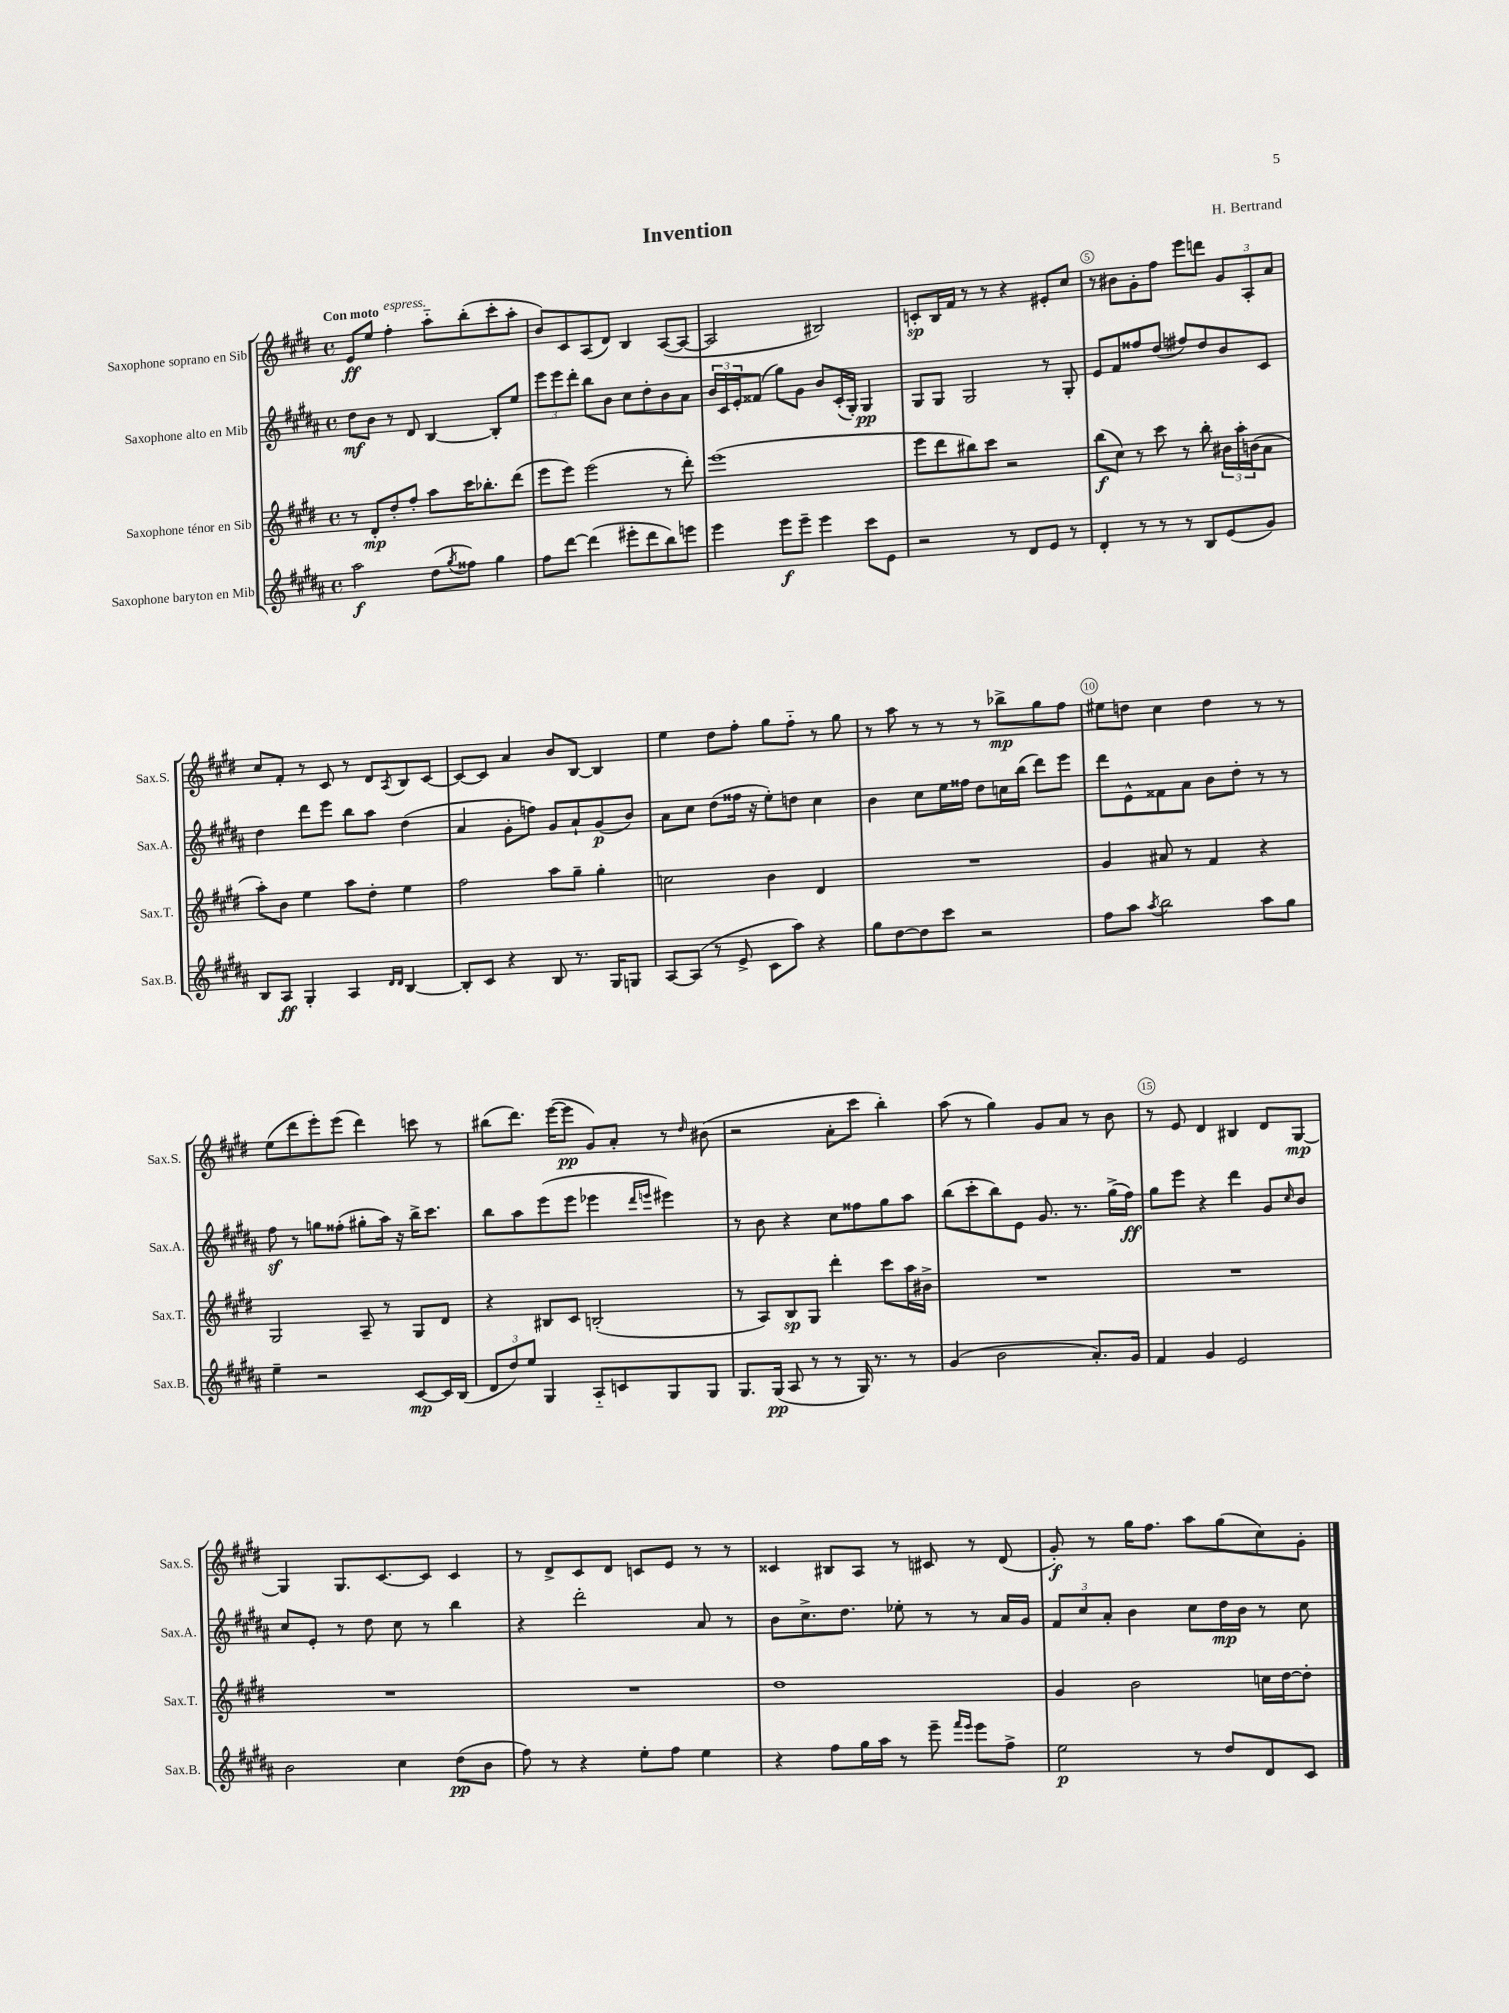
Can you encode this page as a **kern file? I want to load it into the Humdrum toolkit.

**kern	**kern	**kern	**kern
*staff4	*staff3	*staff2	*staff1
*clefG2	*clefG2	*clefG2	*clefG2
*k[f#c#g#d#a#]	*k[f#c#g#d#]	*k[f#c#g#d#a#]	*k[f#c#g#d#]
*M4/4	*M4/4	*M4/4	*M4/4
*met(c)	*met(c)	*met(c)	*met(c)
2aa#	8r	8dd#	8e
.	8d#'	8b	8ee
.	8dd#'	8r	4ff#'
.	8ff#'	8d#	.
(8dd#	8aa	[4B	8aa'~
8qgg#	.	.	.
8ff##)	16ccc#	.	(8bb'
.	8.bb-'	.	.
4gg#	.	8B']	8ccc#'
.	(8ddd#	8ee	8aa'
=	=	=	=
8ff#	8eee	12eee	8b)
.	.	12eee	.
[8ddd#	8eee)	.	8c#
.	.	12ddd#'	.
(4ddd#]	(2eee	8bb	(8A
.	.	8b	8d#)
8eee#'	.	8cc#	4B
8ddd#	.	8dd#'	.
8bb)	8r	8b	([8A
8eee	8ddd#')	8a#	8A_
=	=	=	=
4eee	(1eee	24b	2A]
.	.	24c#	.
.	.	24e'	.
.	.	(8f##	.
8eee	.	8gg#)	.
8eee~	.	8g#	.
4eee	.	8b	2B#)
.	.	(16c#'	.
.	.	16G#')	.
8ccc#	.	4G#	.
8e	.	.	.
=	=	=	=
2r	8eee	8G#	8c'
.	8ddd#	8G#	16B
.	.	.	16f#
.	8bb#)	2G#	8r
.	8ccc#	.	8r
8r	2r	.	4r
8d#	.	.	.
8e	.	8r	8e#'
8r	.	8G#'	8cc#
=	=	=	=
4d#'	(8bb	8e	8r
.	8cc#)	8f#	8b#
8r	8r	8ff##	8g#'
8r	8ccc#	(8dd#	8ff#
8r	8r	8ff#)	8eee
8B	8bb'	8dd#	8ddd
(8e	24b#	8b	12g#
.	24aa'	.	.
.	(24b	.	12A'
8g#)	8a	8c#	.
.	.	.	12a
=	=	=	=
8B	8aa')	4dd#	8cc#
8A#	8b	.	8f#'
4G#'	4ee	8ddd#	8r
.	.	8eee	8c#
4A#	8aa	8bb	8r
.	8dd#'	8aa#	8d#
16qqd#	.	.	.
16qqd#	.	.	8qA
[4B	4ee	(4dd#	8B
.	.	.	[8c#
=	=	=	=
8B']	2ff#	4a#	8c#_
8c#	.	.	8c#]
4r	.	8g#'	4a
.	.	8ff)	.
8B	8aa	8g#	8b
8.r	8gg#~	8a#`	[8B
.	4gg#'	(8g#	4B]
16G#	.	.	.
8G	.	8b)	.
=	=	=	=
[8A#	2cc	8a#	4ee
(8A#]	.	8cc#	.
8r	.	(8dd#	8dd#
8e^	.	16ff##	8ff#'
.	.	16r	.
8c#	4b	8ee')	8gg#
8aa#)	.	8dd	8ff#'~
4r	4d#	4cc#	8r
.	.	.	8gg#
=	=	=	=
8gg#	1r	4b	8r
[8dd#	.	.	8aa
8dd#]	.	8cc#	8r
8ccc#	.	16ee	8r
.	.	16ff##	.
2r	.	8dd#	8r
.	.	16cc	8bb-^
.	.	(16bb	.
.	.	8ddd#)	8gg#
.	.	8eee	8ff#
=	=	=	=
8ff#	4g#	8ddd#	8ee#
8aa#	.	8e^^	8dd
8qaa#	.	.	.
2bb	8a#	8f##	4cc#
.	8r	8a#	.
.	4f#	8b	4dd
.	.	8dd#'	.
8aa#	4r	8r	8r
8gg#	.	8r	8r
=	=	=	=
4ee~	2G#	8ff#	(8ee
.	.	8r	8ddd#
2r	.	8gg	8eee')
.	.	(8ff##'	(8eee
.	8A~	8gg#'	4ddd#)
.	8r	16aa#)	.
.	.	16r	.
[8c#	8G#	16bb^	8ccc
.	.	8.ccc#	.
16c#]	8d#	.	8r
(16B	.	.	.
=	=	=	=
12d#	4r	8bb	(8bb#
12dd#)	.	.	.
.	.	8aa#	8.ddd#)
12ee	.	.	.
4G#	8B#	(8eee	.
.	.	.	([16eee
.	8c#	8eee	8eee]
8A#'~	(2B'	4eee-	8g#)
8c	.	.	8a'
.	.	16qqddd#	.
.	.	16qqeee	.
8G#	.	4eee#)	8r
.	.	.	16qqdd#
8G#	.	.	(8b#
=	=	=	=
8.G#	8r	8r	2r
.	8A)	8b	.
(16G#	.	.	.
8A#	8B	4r	.
8r	8G#	.	.
8r	4ddd#'	8cc#	8a'
16G#)	.	8ff##	8ccc#
8.r	.	.	.
.	8ccc#	8gg#	4bb')
8r	16aa	8aa#	.
.	16b#^	.	.
=	=	=	=
(4g#	1r	(8bb	(8aa
.	.	8ccc#'	8r
2b	.	8bb)	4gg#)
.	.	8e	.
.	.	8.g#	8g#
.	.	.	8a
.	.	8.r	.
8.a#')	.	.	8r
.	.	(16gg#^	8b
16g#	.	16ff#)	.
=	=	=	=
4f#	1r	8gg#	8r
.	.	8eee	8e
4g#	.	4r	4d#
2e	.	4ddd#	4B#
.	.	8g#	8d#
.	.	16qqcc#	.
.	.	8b	[8G#
=	=	=	=
2b	1r	8cc#	4G#]
.	.	8e'	.
.	.	8r	8.G#
.	.	8dd#	.
.	.	.	[8.c#
4cc#	.	8cc#	.
.	.	8r	8c#]
(8dd#	.	4bb	4c#
8b	.	.	.
=	=	=	=
8ff#)	1r	4r	8r
8r	.	.	8d#^
4r	.	2ddd#'	8c#
.	.	.	8d#
8ee'	.	.	8c
8ff#	.	.	8e
4ee	.	8a#	8r
.	.	8r	8r
=	=	=	=
4r	1dd#	8b	4c##
.	.	8.cc#^	.
8ff#	.	.	8B#
.	.	8.dd#	.
16gg#	.	.	8A
16aa#	.	.	.
8r	.	8ee-'	8r
8eee~	.	8r	8c#
16qqfff#	.	.	.
16qqeee	.	.	.
8eee	.	8r	8r
8ff#^	.	16a#	(8d#
.	.	16g#	.
=	=	=	=
2ee	4g#	12f#	8g#')
.	.	12cc#	.
.	.	.	8r
.	.	12a#'	.
.	2b	4b	16gg#
.	.	.	8.ff#
8r	.	8cc#	8aa
8dd#	.	16dd#	(8gg#
.	.	16b	.
8d#	16cc	8r	8cc#)
.	[16dd#	.	.
8c#	8dd#']	8cc#	8g#'
==	==	==	==
*-	*-	*-	*-
